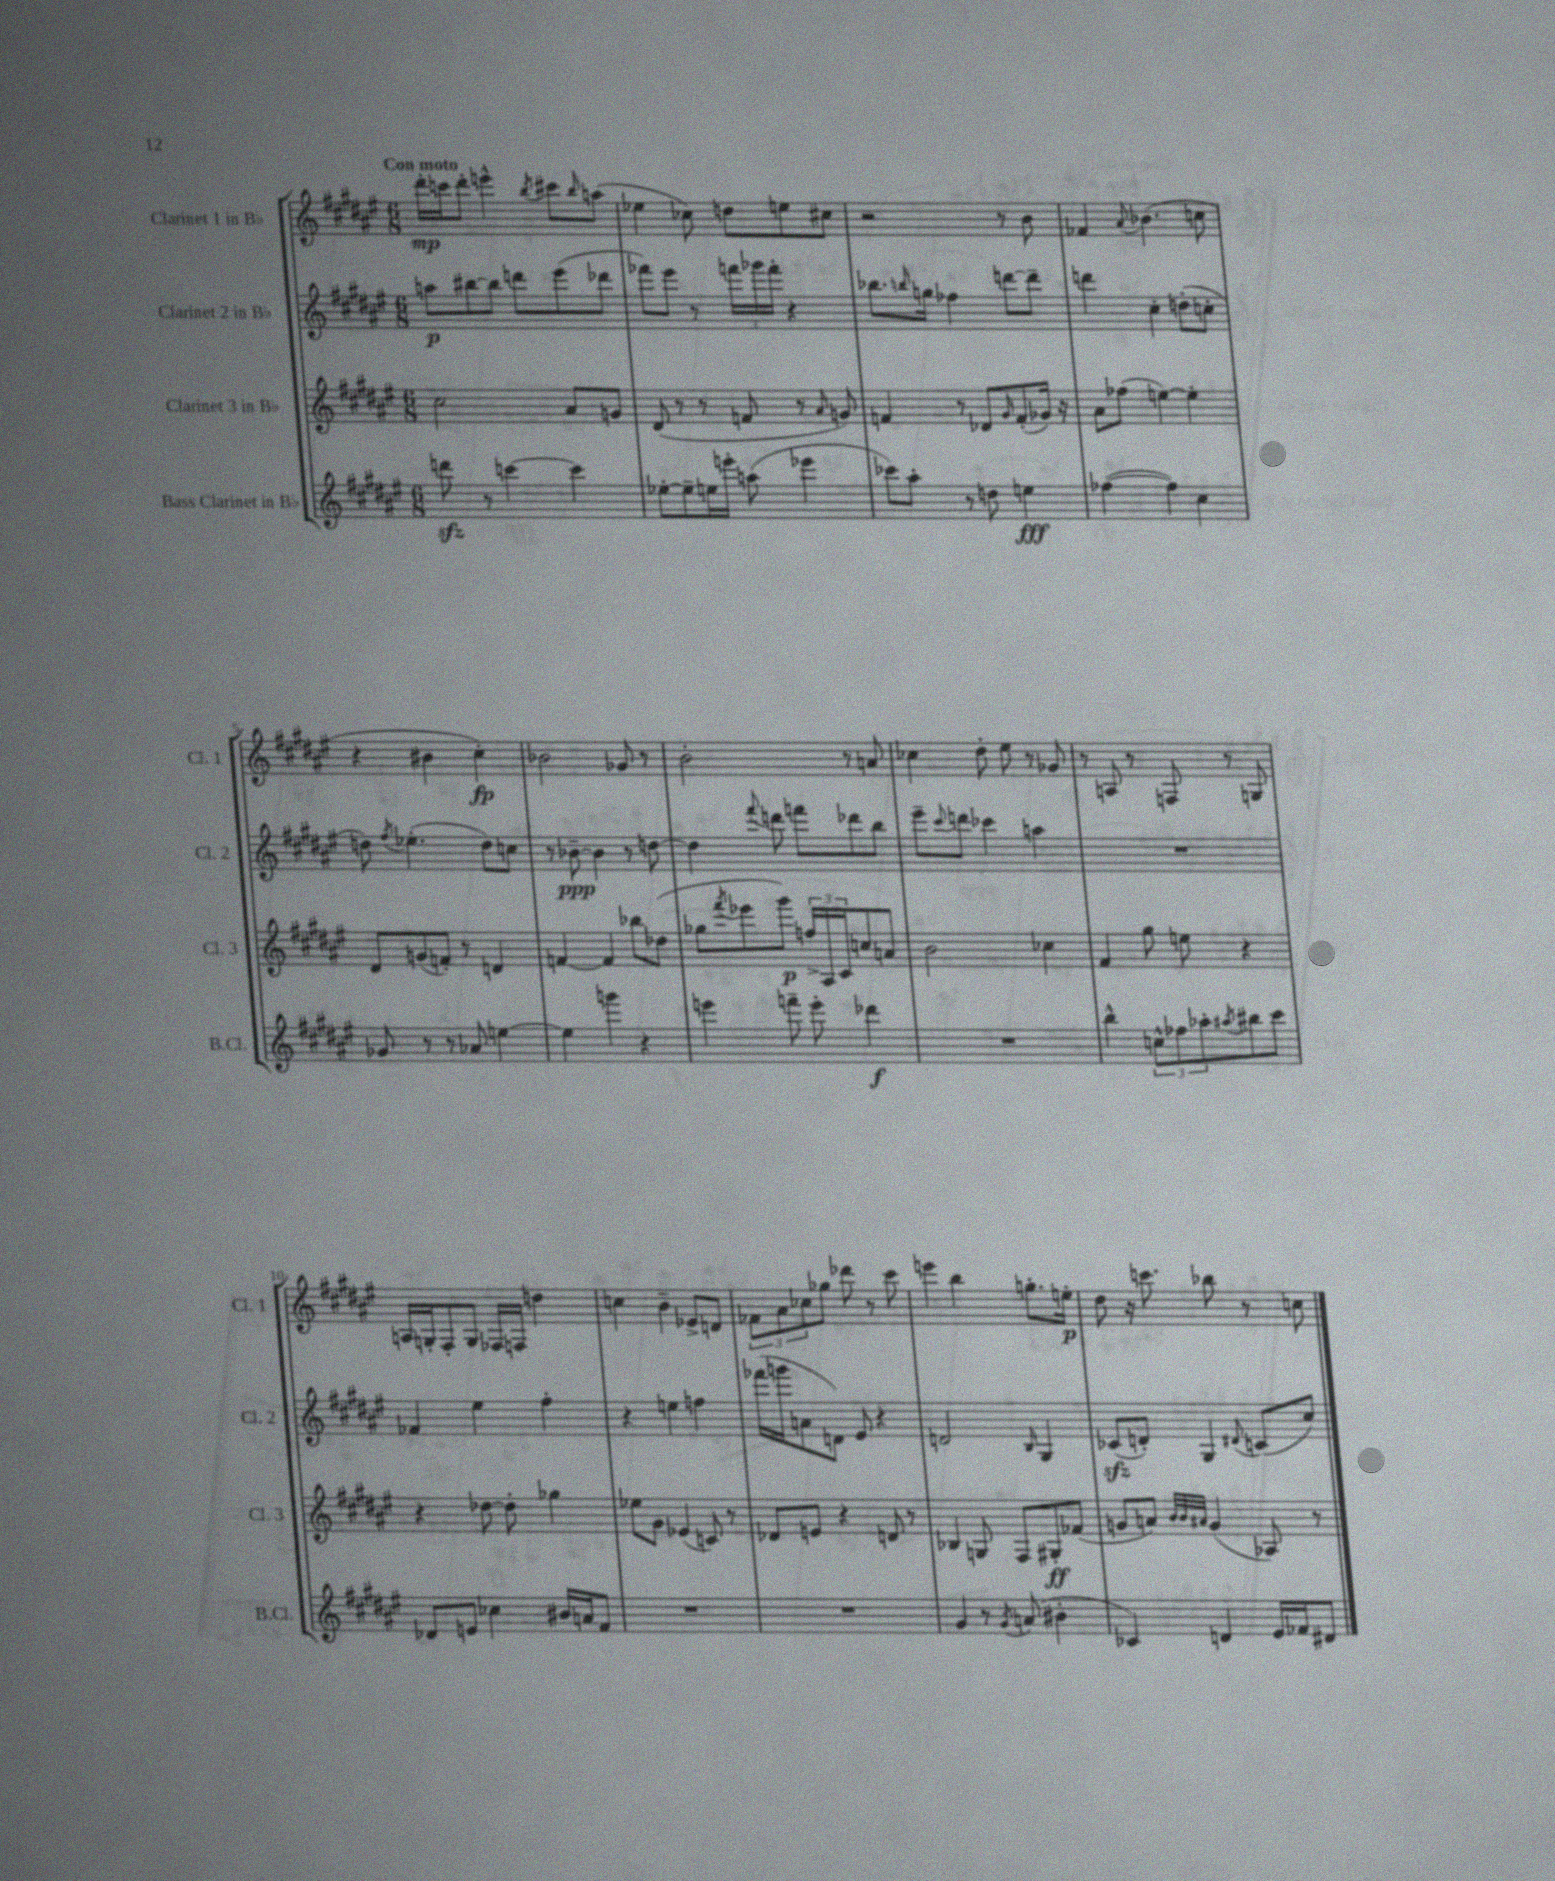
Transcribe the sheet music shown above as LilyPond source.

<<
\new StaffGroup <<
\new Staff = "s0" \with { instrumentName = "Clarinet 1 in Bb" shortInstrumentName = "Cl. 1" } {
    \clef treble \key fis \major \numericTimeSignature \time 6/8 \tempo "Con moto"
    dis'''16-.\mp c'''16 dis'''8-. e'''4-^ \acciaccatura { b''8 } cis'''8 \grace { b''16 } a''8( |
    ees''4 ces''8) d''8 e''8 cis''8 |
    r2 r8 b'8 |
    fes'4 \appoggiatura { ais'8 } bes'4.( c''8 |
    r4 bis'4 cis''4-.\fp) |
    bes'2 ges'8 r8 |
    b'2-. r8 a'8 |
    ces''4 dis''8-. eis''8 r8 ges'8 |
    r8 a8 r8 f8 r8 g8 |
    a16 g16-. fis8-. g8 fes16 f16 d''4 |
    c''4 b'4-- ees'8-> d'8 |
    \tuplet 3/2 { fes'8 ais'8 ces''8 } ges''8 des'''8 r8 cis'''8 |
    e'''4 b''4 g''8.-. e''16-.\p |
    dis''8 r16 c'''8. bes''8 r8 c''8 \bar "|." |
}
\new Staff = "s1" \with { instrumentName = "Clarinet 2 in Bb" shortInstrumentName = "Cl. 2" } {
    \clef treble \key fis \major \numericTimeSignature \time 6/8
    a''8\p bis''8~ bis''8 d'''8 eis'''8( des'''8 |
    fes'''8) eis'''8 r8 \tuplet 3/2 { f'''16 ges'''16 f'''16-. } r4 |
    bes''8. \grace { b''16 } g''16 fes''4 d'''8~ d'''8-- |
    d'''4 cis''4-. d''8-.( c''8-. |
    d''8) \acciaccatura { fis''8 } ees''4.-.( d''8) c''8 |
    r8 bes'8~--\ppp bes'4 r8 d''8~ |
    d''4 \appoggiatura { fis'''8 } d'''8 f'''8 des'''8 b''8 |
    eis'''8-- \appoggiatura { cis'''8 } d'''8 ces'''4 a''4 |
    R2. |
    fes'4 eis''4 fis''4-. |
    r4 e''4 f''4 |
    fes'''16( g'''16 a'8 d'8) eis'8 r4 |
    d'2 \grace { b16 } gis4 |
    ces'8\sfz( d'8-.) gis4 \appoggiatura { dis'8 } c'8( cis''8) \bar "|." |
}
\new Staff = "s2" \with { instrumentName = "Clarinet 3 in Bb" shortInstrumentName = "Cl. 3" } {
    \clef treble \key fis \major \numericTimeSignature \time 6/8
    cis''2 ais'8 g'8 |
    dis'8( r8 r8 f'8 r8 \grace { ais'16 } g'8) |
    f'4 r8 des'8 \grace { gis'16 } f'8-.( ges'16) r16 |
    ais'8 fes''8( e''4~) e''4-. |
    dis'8 g'8( f'8-.) r8 d'4 |
    f'4~ f'4 bes''8 des''8( |
    ges''8 \acciaccatura { fis'''8 } ees'''8 gis'''8\p) \tuplet 3/2 { f''16-> ais16 cis'16 } c''8 a'8 |
    b'2 ces''4 |
    fis'4 gis''8 e''8 r4 |
    r4 des''8~ des''8-. ges''4 |
    ees''8 gis'8 ees'4( c'8) r8 |
    des'8 e'8 r4 d'8 r8 |
    bes4 g8 fis8 gis8-.\ff fes'8( |
    g'8 a'8) \grace { b'32 b'32 ais'32 } g'4( aes8) r8 \bar "|." |
}
\new Staff = "s3" \with { instrumentName = "Bass Clarinet in Bb" shortInstrumentName = "B.Cl." } {
    \clef treble \key fis \major \numericTimeSignature \time 6/8
    d'''8\sfz r8 c'''4~ c'''4 |
    ees''8~-. ees''8-- e''16 e'''16-. a''8( ees'''4 |
    ces'''8) ais''8-. r8 d''8 e''4\fff |
    fes''4~( fes''4) cis''4 |
    ges'8 r8 r8 aes'8 e''4~ |
    e''4 g'''4 r4 |
    e'''4 f'''8-- e'''8-. des'''4\f |
    R2. |
    b''4-^ \tuplet 3/2 { c''8-^ fes''8 aes''8-. } \acciaccatura { ais''8 } bis''8 cis'''8 |
    des'8 e'8 ces''4 bis'16 a'16 fis'8 |
    R2. |
    R2. |
    gis'4 r8 \acciaccatura { gis'8 } a'8( bis'4-. |
    ces'4) d'4 eis'16 fes'16 dis'8 \bar "|." |
}
>>
>>
